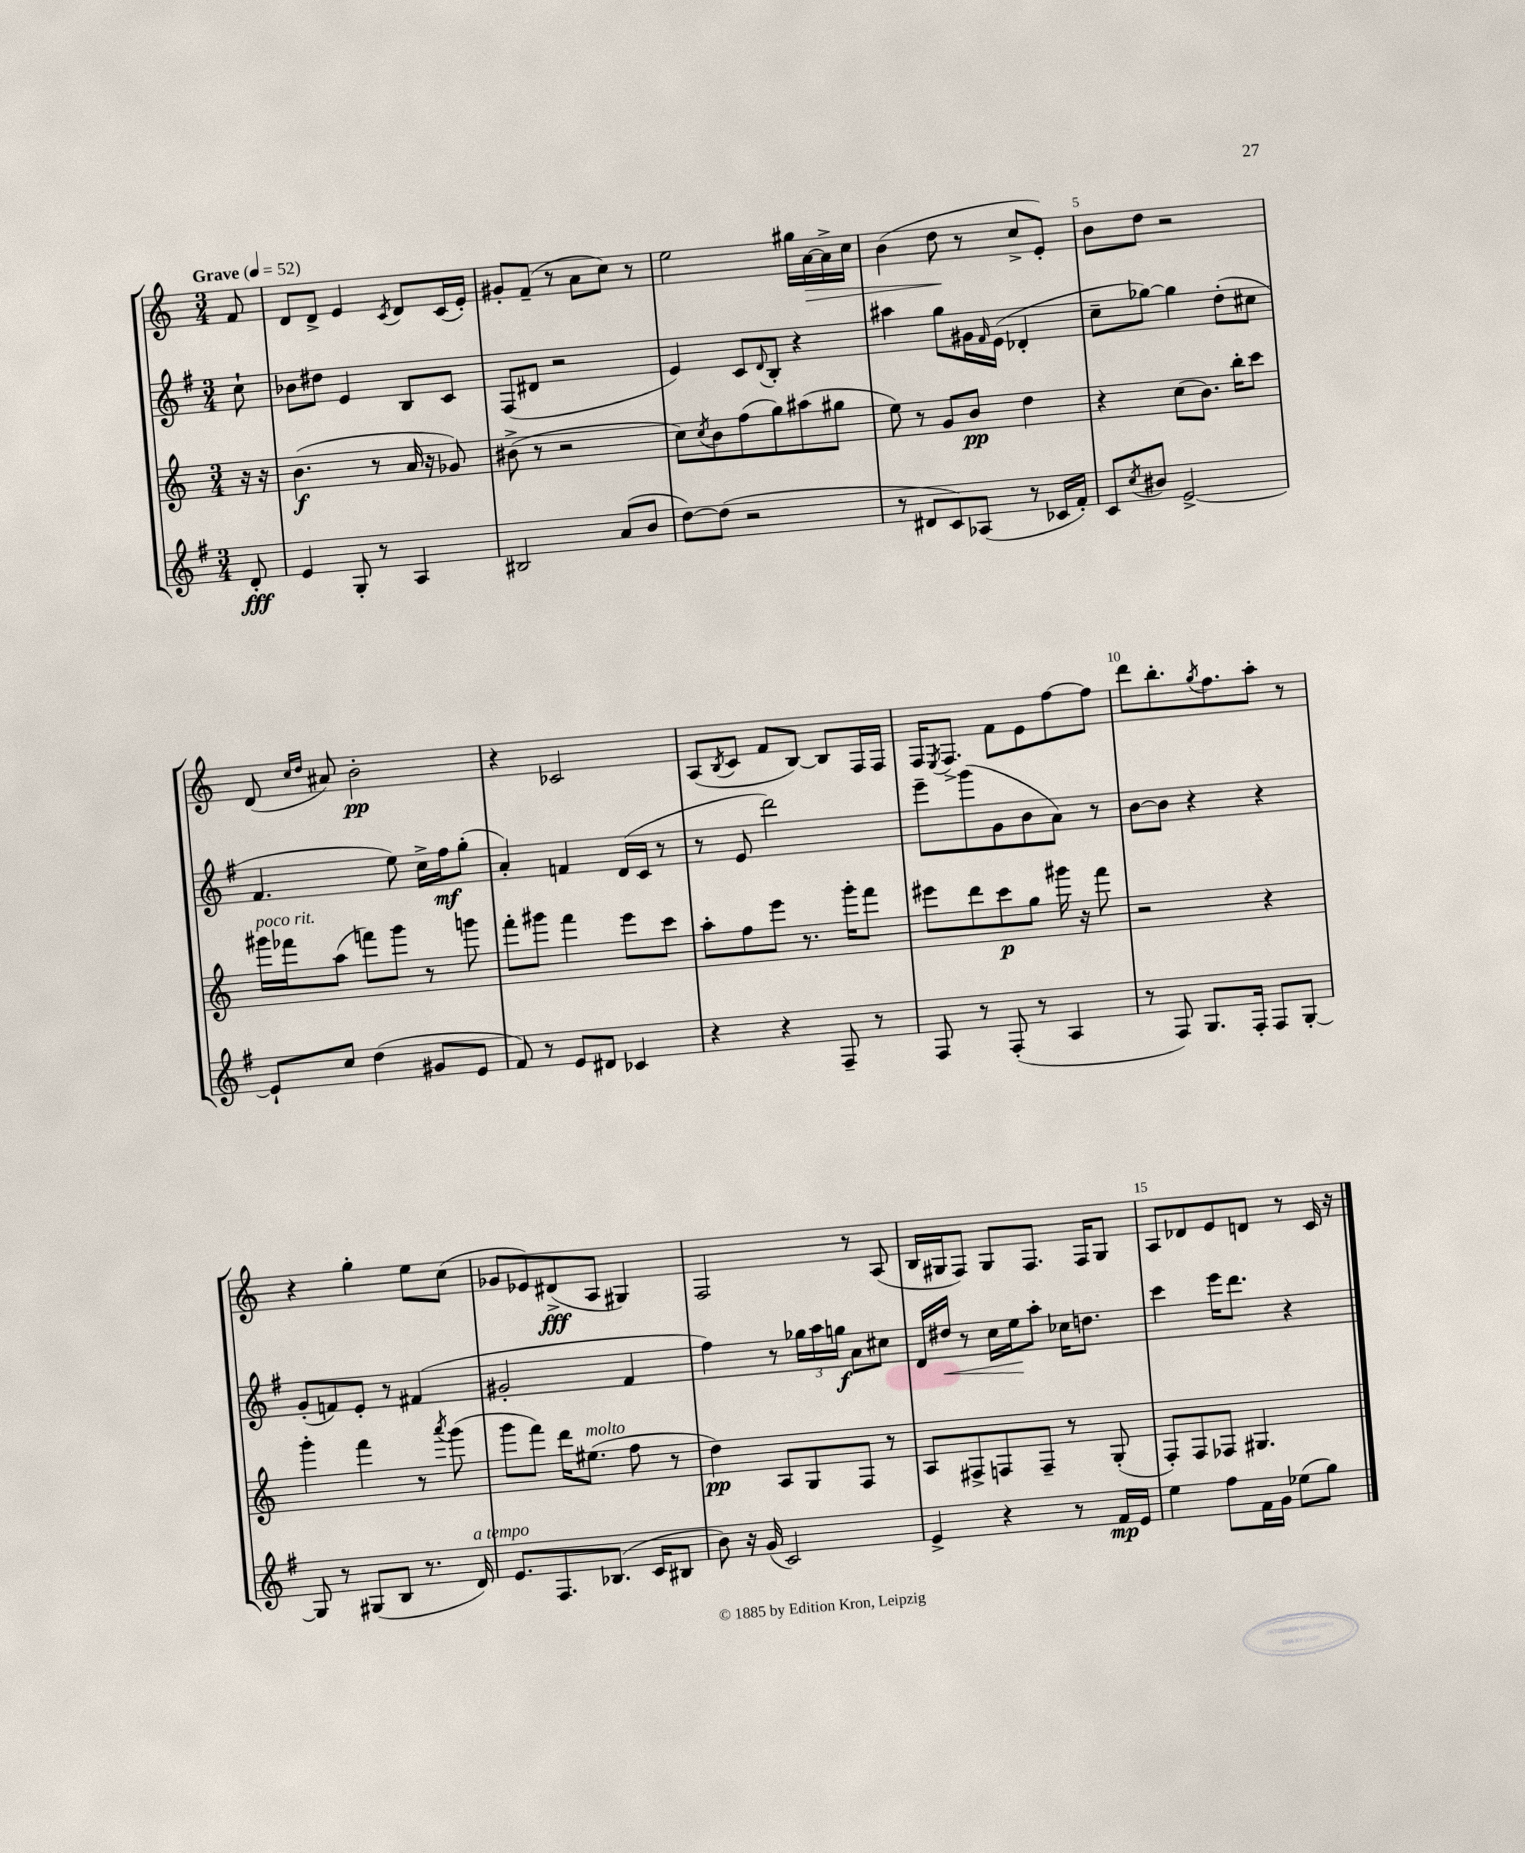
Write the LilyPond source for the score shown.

<<
\new StaffGroup <<
\new Staff = "s0" {
    \clef treble \key c \major \numericTimeSignature \time 3/4 \partial 8 \tempo "Grave" 4 = 52
    f'8 |
    d'8 d'8-> e'4 \acciaccatura { c'8 } d'8 c'16( e'16-.) |
    gis'8-. f'8--( r8 a'8 c''8) r8 |
    e''2 gis''16 a'16~\> a'16-> c''16 |
    b'4( d''8\! r8 c''8-> e'8-.) |
    b'8 d''8 r2 |
    d'8( \grace { c''16 d''16 } ais'8) b'2-.\pp |
    r4 ces'2 |
    a8( \acciaccatura { b8 } c'8 f'8 b8~) b8 f16 f16 |
    f16 \acciaccatura { e8 } f8.-> f'8 e'8 f''8~ f''8 |
    d'''8 b''8.-. \acciaccatura { g''8 } f''8. a''8-. r8 |
    r4 g''4-. e''8 c''8( |
    ges'8 ees'8) dis'8->\fff( a8 gis4) |
    f2 r8 a8( |
    b16 gis16 f8) gis8 f8. f16 gis8 |
    a8 des'8 e'8 d'8 r8 c'16 r16 \bar "|." |
}
\new Staff = "s1" {
    \clef treble \key g \major \numericTimeSignature \time 3/4 \partial 8
    c''8-! |
    bes'8 dis''8 e'4 b8 c'8 |
    fis8( dis'8 r2 |
    e'4) c'8 \appoggiatura { d'8 } b8-. r4 |
    ais''4 g''8 gis'16 \grace { fis'16 } e'16( des'4-. |
    c''8-- ges''8~) ges''4 d''8-.( cis''8 |
    fis'4. e''8) c''16-> fis''16\mf g''8-.( |
    a'4-.) f'4 d'16( c'16 r8 |
    r8 e'8 d'''2) |
    e'''8-- g'''8( g'8 b'8 a'8) r8 |
    b'8~ b'8 r4 r4 |
    g'8-.( f'8) e'8-. r8 fis'4( |
    gis'2-. fis'4 |
    fis''4) r8 \tuplet 3/2 { ges''16 a''16 g''16\f } a'8 cis''8 |
    d'16 dis''16\< r8 c''16 e''16\! a''8-. ces''16 d''8. |
    c'''4 e'''16 d'''8. r4 \bar "|." |
}
\new Staff = "s2" {
    \clef treble \key c \major \numericTimeSignature \time 3/4 \partial 8
    r16 r16 |
    b'4.\f( r8 a'16 r16 ges'8) |
    bis'8->( r8 r2 |
    c''8) \acciaccatura { c''8 } b'8 f''8( g''8) ais''8( gis''8 |
    e''8) r8 g'8 b'8\pp d''4 |
    r4 c''8( b'8.) b''16-. c'''8 |
    gis'''16^\markup { \italic "poco rit." } fes'''16 a''8( f'''8) gis'''8 r8 g'''8 |
    f'''8-. gis'''8 f'''4 e'''8 c'''8 |
    a''8-. f''8 e'''8 r8. g'''16-. f'''8 |
    eis'''8 d'''8 c'''8\p g''8 gis'''16 r16 f'''8 |
    r2 r4 |
    g'''4-. f'''4 r8 \acciaccatura { a'''8 } g'''8( |
    g'''8 f'''8) d'''16 eis''8.^\markup { \italic "molto" }( f''8 r8 |
    d''4\pp) a8 g8 f8 r8 |
    a8 fis8-> f8 f8-- r8 g8-.( |
    f8-.) f8 fes8 gis4. \bar "|." |
}
\new Staff = "s3" {
    \clef treble \key g \major \numericTimeSignature \time 3/4 \partial 8
    d'8-.\fff |
    e'4 g8-. r8 a4 |
    bis2 a'8( b'8 |
    d''8~) d''8( r2 |
    r8 dis'8 c'8) aes8( r8 ces'16 fis'16-.) |
    c'8 \acciaccatura { c''8 } bis'8 e'2~-> |
    e'8-! c''8 d''4( gis'8 e'8 |
    fis'8) r8 e'8 dis'8 ces'4 |
    r4 r4 fis8-- r8 |
    fis8 r8 fis8-.( r8 a4 |
    r8 fis8) g8. fis16-. fis8 g8~-. |
    g8 r8 gis8( b8 r8. d'16^\markup { \italic "a tempo" }) |
    e'8. fis8. bes8.( c'16 bis8 |
    b'8) r16 g'16( c'2) |
    e'4-> r4 r8 fis'16\mp e'16 |
    e''4 fis''8 fis'16 g'16 ees''8( g''8) \bar "|." |
}
>>
>>
\layout { \context { \Score \override BarNumber.break-visibility = ##(#f #t #t) barNumberVisibility = #(every-nth-bar-number-visible 5) } }
